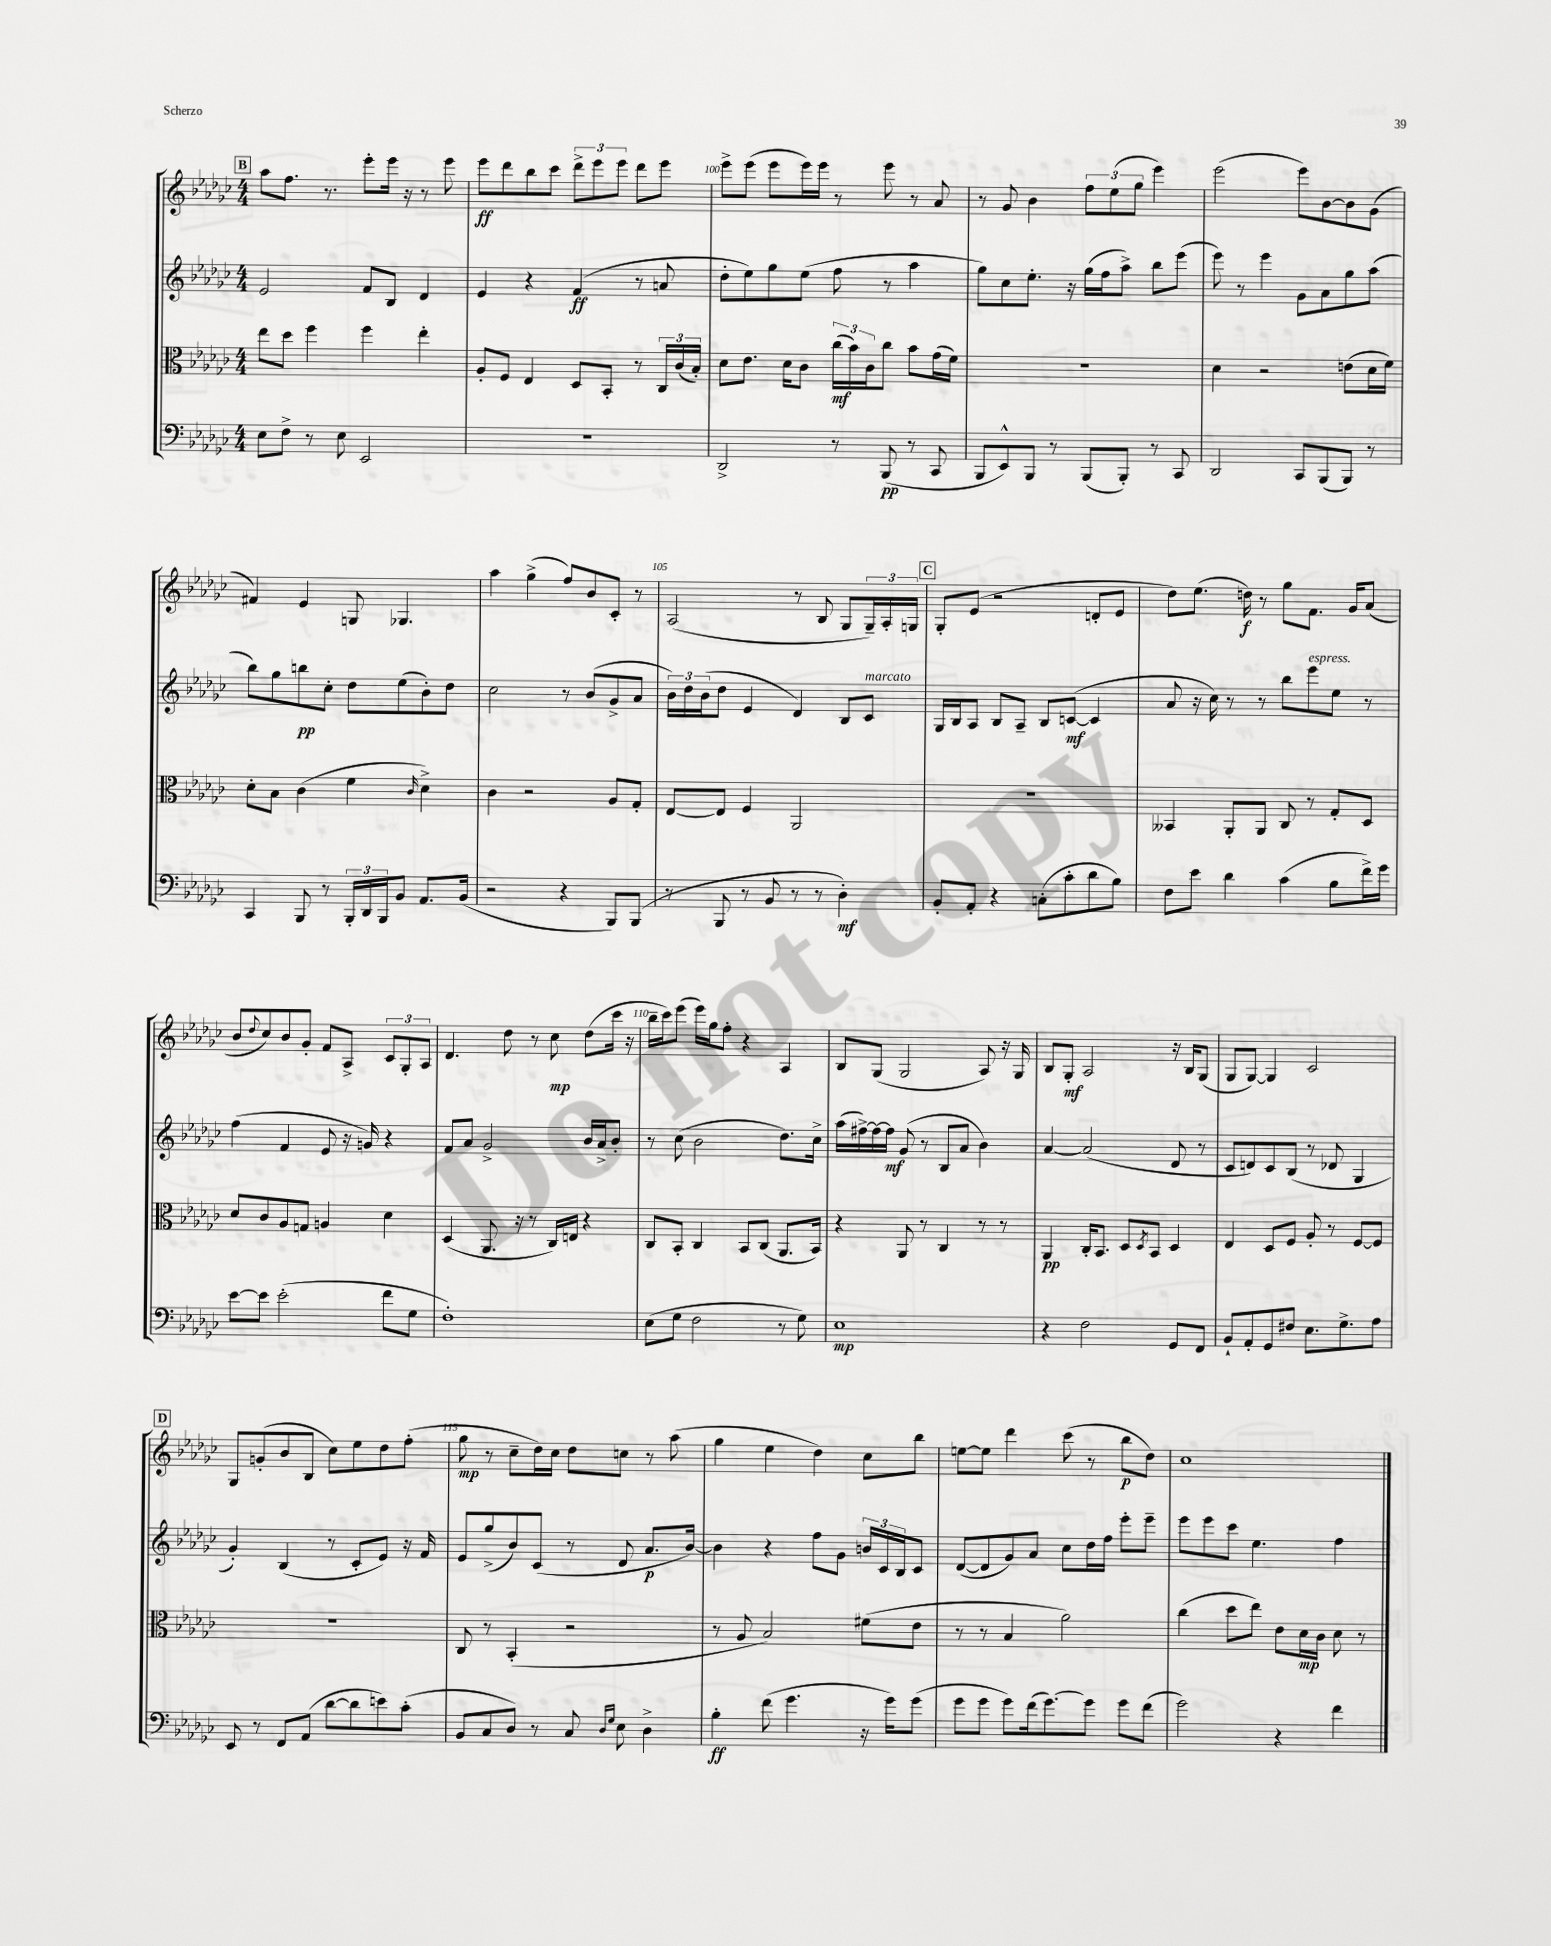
<<
\new StaffGroup <<
\new Staff = "s0" {
    \clef treble \key ges \major \numericTimeSignature \time 4/4
    \mark \markup { \box "B" } aes''8 f''8. r8. ees'''8-. ees'''16 r16 r8 ees'''8 |
    ees'''8\ff des'''8 bes''8 ces'''8 \tuplet 3/2 { des'''8-> ees'''8 ees'''8 } des'''8 ees'''8 |
    ees'''8-> ees'''8( ees'''8 ees'''16) ees'''16 r8 ees'''8 r8 aes'8 |
    r8 ges'8 bes'4 \tuplet 3/2 { f''8 ees''8( ges''8 } ees'''4) |
    ees'''2( ees'''8) bes'8~ bes'8 ges'8( |
    fis'4) ees'4 g8 ges4. |
    aes''4 ges''4->( f''8) bes'8 ces'8-. r8 |
    aes2( r8 bes8 ges8 \tuplet 3/2 { ges16--) aes16-. g16 } |
    \mark \markup { \box "C" } ges8-. ees'8( r2 d'8-. ees'8 |
    des''8) ees''8.( d''16\f) r8 ges''8 f'8. ges'16 aes'8( |
    bes'8 \appoggiatura { des''8 } ces''8) bes'8 ges'8-. f'8 aes8-> \tuplet 3/2 { ces'8 ges8-. aes8 } |
    des'4. des''8 r8 ces''8\mp des''8( ces'''16 r16 |
    bes''16-- ces'''16) ees'''8( ees'''16) ges''16 f''8-. r4 aes4 |
    bes8 ges8( ges2 aes8) r16 ges16 |
    bes8 ges8-.\mf aes2 r16 bes16 ges8( |
    ges8 ges8~) ges4 ces'2 |
    \mark \markup { \box "D" } ges8 g'8-.( bes'8 bes8 ces''8) ees''8 des''8 f''8-.( |
    ges''8\mp r8 ces''8-- des''16) ces''16 des''8 c''8 r8 aes''8( |
    ges''4 ees''4 des''4) ces''8 bes''8 |
    e''8~ e''8 des'''4 ces'''8( r8 bes''8\p des''8) |
    ces''1 \bar "|." |
}
\new Staff = "s1" {
    \clef treble \key ges \major \numericTimeSignature \time 4/4
    \mark \markup { \box "B" } ees'2 f'8 bes8 des'4 |
    ees'4 r4 f'4\ff( r8 a'8 |
    des''8-. ees''8) ges''8 ees''8( f''8 r8 aes''4 |
    ges''8) ces''8 ees''8.-. r16 ges''16( f''16 aes''8->) bes''8 ees'''8( |
    ees'''8) r8 ees'''4 ges'8 aes'8 ges''8 aes''8( |
    bes''8) ges''8 b''8\pp ces''8-. des''8 ees''8( bes'8-.) des''8 |
    ces''2 r8 bes'8( ges'8-> aes'8 |
    \tuplet 3/2 { bes'16) des''16 bes'16( } des''8 ees'4 des'4) bes8 ces'8^\markup { \italic "marcato" } |
    \mark \markup { \box "C" } ges16 bes16 aes8 bes8 aes8-- bes8 c'8~\mf( c'4 |
    aes'8 r16 ces''16) r8 r8 bes''8 ees'''8^\markup { \italic "espress." } ees''8 r8 |
    f''4( f'4 ees'8 r16 g'16) r4 |
    f'8 aes'8 ges'2-> bes'16 aes'16-> bes'8-. |
    r8 ces''8( bes'2 des''8.) ces''16-> |
    aes''16( fis''16~->) fis''16~ fis''16\mf ges'8( r8 bes8 aes'8 bes'4) |
    aes'4~ aes'2( des'8 r8 |
    ces'8 d'8) ces'8 bes8( r8 des'8 ges4 |
    \mark \markup { \box "D" } ges'4-.) bes4( r8 ces'8-. ees'8) r16 f'16 |
    ees'8 ges''8->( bes'8) ces'8( r8 des'8 aes'8.\p bes'16~) |
    bes'4 r4 f''8 ges'8 \tuplet 3/2 { b'16 ces'16 bes16 } ces'8 |
    des'8~( des'8 ges'8) aes'8 ces''8 des''16 f''16 ees'''8-. ees'''8-- |
    ees'''8 ees'''8 ces'''8 ees''4. f''4 \bar "|." |
}
\new Staff = "s2" {
    \clef alto \key ges \major \numericTimeSignature \time 4/4
    \mark \markup { \box "B" } ees''8 des''8 f''4 f''4 ees''4-. |
    aes8-. f8 ees4 des8 bes,8-. r8 \tuplet 3/2 { ces16 ces'16( bes16-.) } |
    des'8 ees'8. des'16 ces'8 \tuplet 3/2 { ces''16\mf( bes'16) ces'16 } ces''8 bes'8 ges'16( f'16) |
    r1 |
    des'4 r2 e'8( des'16 f'16) |
    des'8-. bes8 ces'4( f'4 \grace { ces'16 } des'4->) |
    ces'4 r2 aes8 ges8-. |
    ees8~ ees8 f4 aes,2 |
    \mark \markup { \box "C" } R1 |
    beses,4 aes,8-. aes,8 ces8 r8 ges8-. des8 |
    des'8 ces'8 aes8 g8 a4 des'4 |
    des4( aes,8. r16 r8 ces16) e16 r4 |
    ces8 bes,8-. ces4 bes,8 ces8( aes,8. bes,16) |
    r4 aes,8 r8 ces4 r8 r8 |
    aes,4\pp ces16-. bes,8. des8 \acciaccatura { des8 } bes,8 des4 |
    ees4 des8 f8 aes8-. r8 f8~ f8 |
    \mark \markup { \box "D" } R1 |
    ces8 r8 bes,4-.( r2 |
    r8 aes8 bes2) fis'8( ees'8 |
    r8 r8 bes4 aes'2) |
    ces''4( des''8 ees''8) ees'8 des'16\mp ces'16 des'8 r8 \bar "|." |
}
\new Staff = "s3" {
    \clef bass \key ges \major \numericTimeSignature \time 4/4
    \mark \markup { \box "B" } ees8 f8-> r8 ees8 ees,2 |
    R1 |
    des,2-> r8 bes,,8\pp( r8 ces,8 |
    bes,,8 ees,8-^) bes,,8 r8 bes,,8( bes,,8-.) r8 ces,8 |
    des,2 ces,8 bes,,8( bes,,8) r8 |
    ces,4 bes,,8 r8 \tuplet 3/2 { bes,,16-. des,16 bes,,16 } bes,8 aes,8. bes,16( |
    r2 r4 bes,,8) bes,,8( |
    r8 bes,,8 r8 bes,8 r8 r8 des4-.\mf) |
    \mark \markup { \box "C" } bes,8-. aes,8-. r4 c8-.( ces'8-. des'8 bes8) |
    f8 ees'8 des'4 ces'4( bes8 f'16->) ges'16 |
    ees'8~ ees'8 ees'2-.( f'8 ges8 |
    f1-.) |
    ees8( ges8 f2 r8 ges8) |
    ees1\mp |
    r4 f2 ges,8 f,8 |
    bes,8-! aes,8-. ges,8 fis8 ees8. ges8.-> aes8 |
    \mark \markup { \box "D" } ees,8 r8 f,8 aes,8( des'8~ des'8 e'8) ces'8-.( |
    bes,8 ces8 des8) r8 ces8 \grace { des16 ges16 } ees8 des4-> |
    bes4-.\ff f'8( ges'4. r16 ges'16) ges'8( |
    ges'8 ges'8 ges'8) f'16( ges'8.~) ges'8 ges'8 f'8( |
    ges'2) r4 f'4 \bar "|." |
}
>>
>>
\layout { \context { \Score currentBarNumber = #98 \override BarNumber.break-visibility = ##(#f #t #t) barNumberVisibility = #(every-nth-bar-number-visible 5) } }
